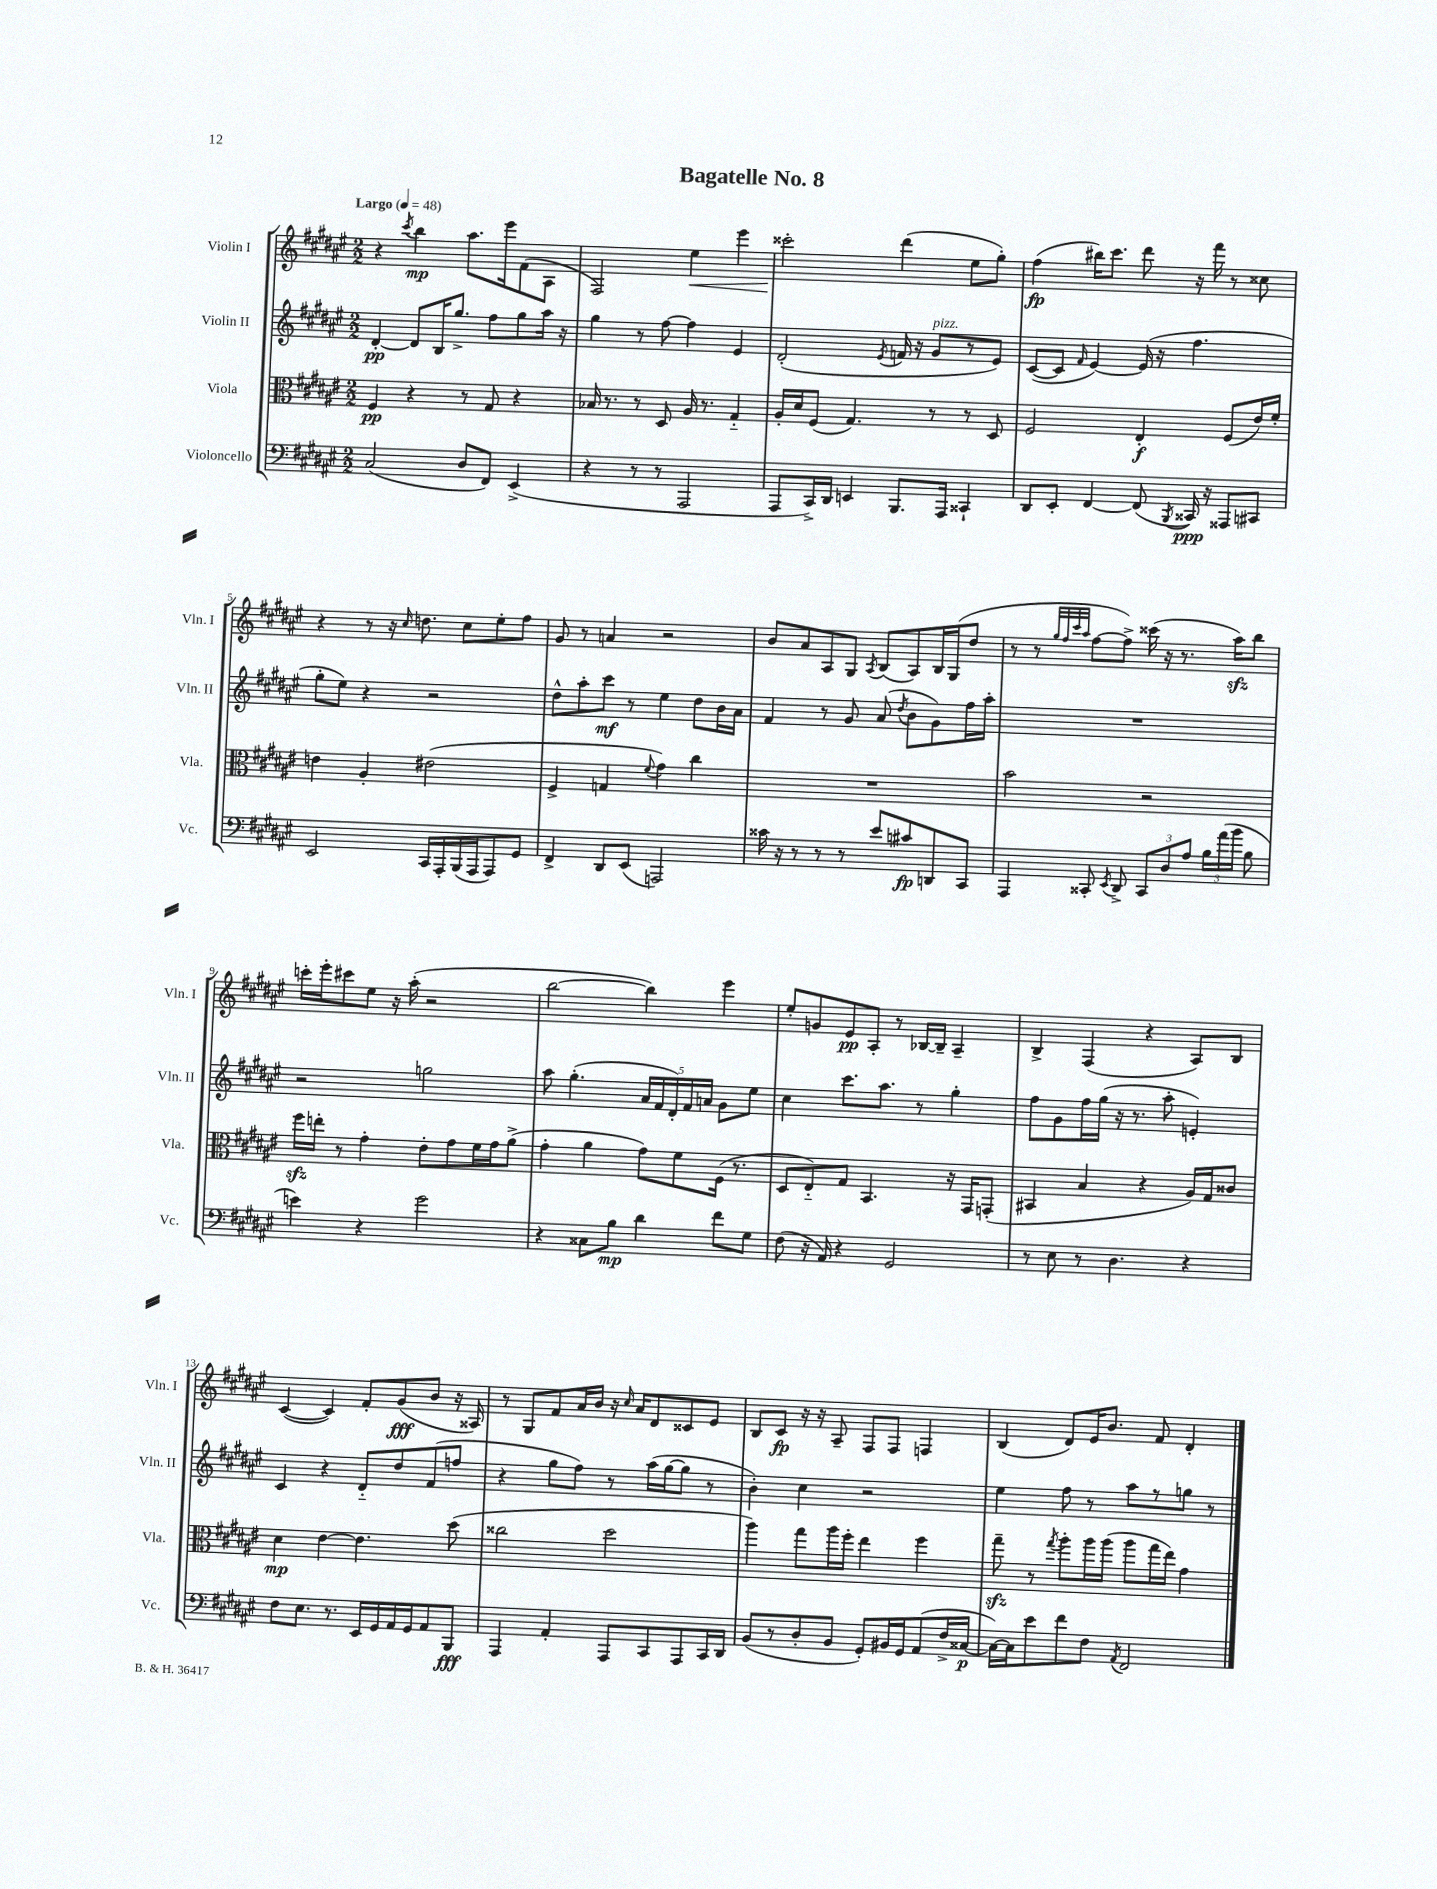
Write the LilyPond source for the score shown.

\header { title = "Bagatelle No. 8" }
<<
\new StaffGroup <<
\new Staff = "s0" \with { instrumentName = "Violin I" shortInstrumentName = "Vln. I" } {
    \clef treble \key fis \major \numericTimeSignature \time 2/2 \tempo "Largo" 4 = 48
    \autoBeamOff r4 \acciaccatura { cis'''8 } b''4\mp ais''8.[ eis'''16 fis'8( ais8] |
    fis2) eis''4\< eis'''4 |
    cisis'''2-.\! dis'''4( eis''8[ gis''8]-.) |
    fis''4\fp( bis''16[) cis'''8.] dis'''8 r16 fis'''16 r8 cisis''8 |
    r4 r8 r16 \grace { cis''16 } d''8. cis''8[ eis''8-. fis''8] |
    gis'8 r8 a'4 r2 |
    b'8[ ais'8 ais8 gis8] \acciaccatura { ais8 } b8[( ais8) b16 gis16( dis''8] |
    r8 r8 \grace { gis''32[ fis''32 cis'''32 ais''32] } fis''8[~ fis''8]->) cisis'''16( r16 r8. ais''16[\sfz) b''8] |
    c'''16[-. eis'''16-. cis'''8 eis''8] r16 ais''16-.( r2 |
    b''2~ b''4) eis'''4 |
    eis''8[-. g'8 eis'8\pp ais8]-. r8 bes16[~ bes16]-- ais4-- |
    b4-> fis4( r4 ais8[) b8] |
    cis'4~( cis'4) fis'8[-. gis'8\fff( b'8] r16 aisis16) |
    r8 gis8[ fis'8 ais'16 b'16] r16 \grace { cis''16 } ais'16[ dis'8 cisis'8 eis'8] |
    b8[ cis'8]\fp r16 r16 ais8-- fis8[ fis8] f4 |
    b4( dis'8[) eis'16 b'8.] fis'8 dis'4-. \bar "|." |
}
\new Staff = "s1" \with { instrumentName = "Violin II" shortInstrumentName = "Vln. II" } {
    \clef treble \key fis \major \numericTimeSignature \time 2/2
    \autoBeamOff dis'4~-.\pp dis'8[ b16 gis''8.]-> fis''8[ gis''8 ais''16] r16 |
    gis''4 r8 fis''8~ fis''4 eis'4 |
    dis'2-.( \acciaccatura { eis'8 } f'16 r16 gis'8[^\markup { \italic "pizz." } r8 eis'8]) |
    cis'8[~( cis'8] \grace { fis'16 } eis'4~) eis'16( r16 fis''4. |
    gis''8[-. eis''8]) r4 r2 |
    dis''8[-^ ais''8-. cis'''8]\mf r8 eis''4 dis''8[ b'16 ais'16] |
    fis'4 r8 gis'8 ais'8( \acciaccatura { dis''8 } b'8[ gis'8) fis''16 ais''16]-. |
    R1 |
    r2 g''2 |
    ais''8 gis''4.-.( \tuplet 5/4 { ais'16[ fis'16 dis'16-.) fis'16 a'16] } gis'8[ eis''8] |
    cis''4 cis'''8.[ ais''8.] r8 gis''4-. |
    fis''8[ gis'8 fis''16 gis''16]( r16 r8. ais''8-. e'4-.) |
    cis'4 r4 dis'8[-_ dis''8 fis'8( f''8] |
    r4 gis''8[ fis''8]) r8 ais''16[( gis''16~ gis''8] r8 |
    b'4-.) cis''4 r2 |
    eis''4 fis''8 r8 ais''8[ r8 g''8] r8 \bar "|." |
}
\new Staff = "s2" \with { instrumentName = "Viola" shortInstrumentName = "Vla." } {
    \clef alto \key fis \major \numericTimeSignature \time 2/2
    \autoBeamOff fis4\pp r4 r8 gis8 r4 |
    bes16 r8. r8 dis8 ais16 r8. gis4-_ |
    ais16[-. dis'16 fis8]( gis4.) r8 r8 dis8 |
    fis2 eis4-.\f fis8[( eis'16) fis'16]-. |
    e'4 ais4-. eis'2( |
    fis4-> g4 \appoggiatura { fis'8 } gis'4) cis''4 |
    R1 |
    b'2 r2 |
    fis''16[\sfz e''16]-. r8 gis'4-. eis'8[-. gis'8 fis'16 gis'16 ais'8]->( |
    gis'4-. ais'4 gis'8[) fis'8 fis16]( r8. |
    dis8[ eis8-_) gis8] b,4. r16 gis,16[ g,8]-.( |
    bis,4 b4 r4 ais16[) gis16 cisis'8] |
    dis'4\mp eis'4~ eis'4. dis''8( |
    cisis''2 dis''2 |
    ais''4) gis''8[ ais''16 fis''16]-. eis''4 fis''4 |
    gis''8--\sfz r8 \acciaccatura { gis''8 } ais''8[-. ais''16 ais''16]( ais''8[ gis''16 eis''16]) gis'4 \bar "|." |
}
\new Staff = "s3" \with { instrumentName = "Violoncello" shortInstrumentName = "Vc." } {
    \clef bass \key fis \major \numericTimeSignature \time 2/2
    \autoBeamOff cis2( dis8[ fis,8]) eis,4->( |
    r4 r8 r8 ais,,2 |
    ais,,8[ cis,16->) dis,16] e,4 b,,8.[ ais,,16] cisis,4-! |
    dis,8[ eis,8]-. fis,4~ fis,8( \acciaccatura { b,,8 } cisis,16\ppp) r16 aisis,,8[ cis,8] |
    eis,2 cis,16[ ais,,16-. b,,16( ais,,16 ais,,8) gis,8] |
    fis,4-> dis,8[ eis,8]( a,,2) |
    cisis'16 r16 r8 r8 r8 eis'8[ cis'8\fp d,8 cis,8] |
    ais,,4 cisis,8-. \acciaccatura { eis,8 } dis,8-> \tuplet 3/2 { cisis,8[ dis8 ais8] } \tuplet 3/2 { b16[ ais'16( b'16] } b8 |
    e'4) r4 gis'2 |
    r4 cisis8[ b8]\mp dis'4 fis'8[ gis8] |
    fis8( r16 ais,16) r4 gis,2 |
    r8 eis8 r8 dis4. r4 |
    fis8[ eis8.] r8. eis,16[ gis,16 ais,16 gis,16 ais,8 b,,8]\fff |
    ais,,4 ais,4-. ais,,8[ cis,8 ais,,8 cis,16 dis,16] |
    b,8[( r8 dis8-. b,8] gis,8[-.) bis,16 gis,16 ais,8( fis16-> cisis16]~\p |
    cisis16[~) cisis16 eis'8 fis'8 fis8] \acciaccatura { ais,8 } fis,2 \bar "|." |
}
>>
>>
